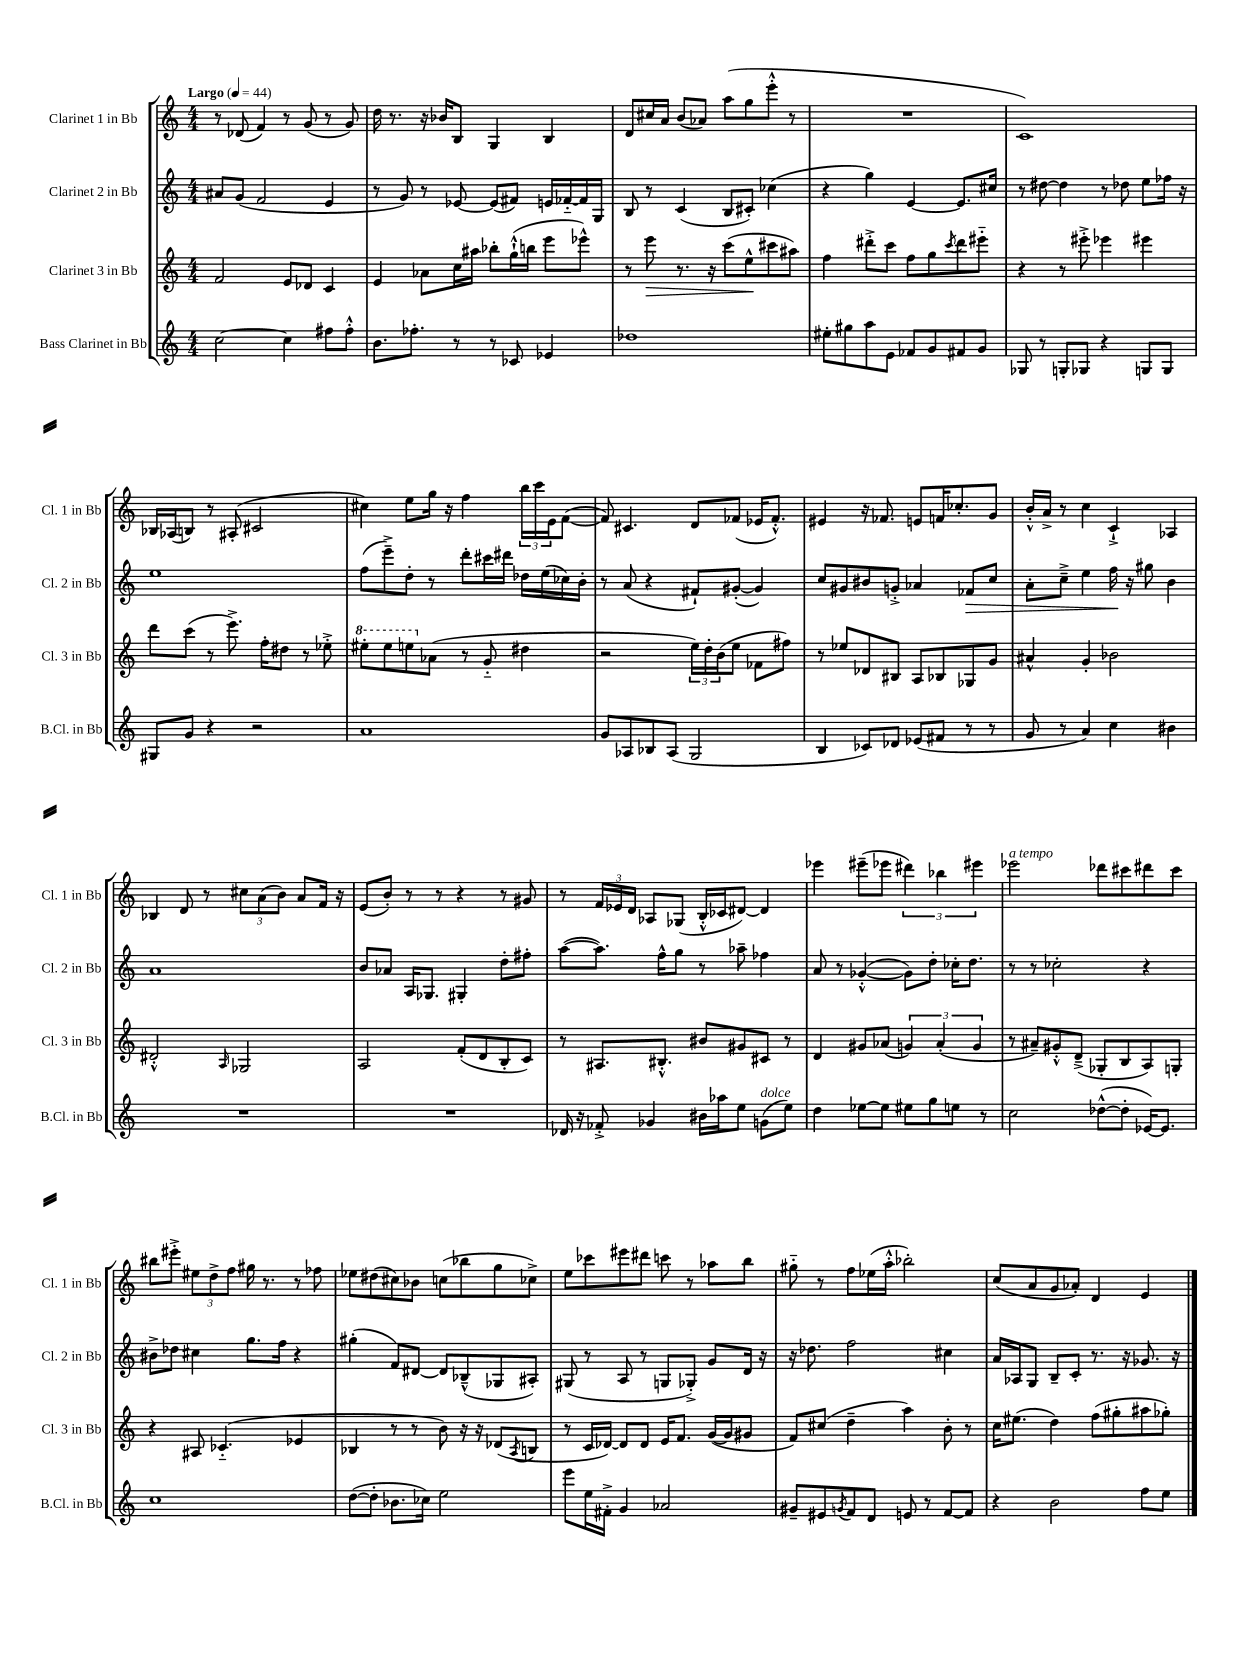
<<
\new StaffGroup <<
\new Staff = "s0" \with { instrumentName = "Clarinet 1 in Bb" shortInstrumentName = "Cl. 1 in Bb" } {
    \clef treble \key c \major \numericTimeSignature \time 4/4 \tempo "Largo" 4 = 44
    r8 des'8( f'4) r8 g'8( r8 g'8) |
    d''16 r8. r16 bes'16 b8 g4 b4 |
    d'8 cis''16 a'16 b'8( aes'8) a''8( g''8 e'''8-.-^ r8 |
    R1 |
    c'1) |
    bes16 aes16( b8) r8 ais8-.( cis'2 |
    cis''4) e''8 g''16 r16 f''4 \tuplet 3/2 { b''16 c'''16 e'16 } f'8~( |
    f'8) cis'4. d'8 fes'8( ees'16 fes'8.-.-^) |
    eis'4 r16 fes'8. e'8 f'16 ces''8.-. g'8 |
    b'16-.-^ a'16-> r8 c''4 c'4-!-> aes4 |
    bes4 d'8 r8 \tuplet 3/2 { cis''8 a'8( b'8) } a'8 f'16 r16 |
    e'8( b'8-.) r8 r8 r4 r8 gis'8 |
    r8 \tuplet 3/2 { f'16 ees'16 d'16 } aes8 ges8( b16-.-^ ces'16 dis'8~) dis'4 |
    ees'''4 eis'''8--( ees'''8 \tuplet 3/2 { dis'''4) bes''4 eis'''4 } |
    ees'''2^\markup { \italic "a tempo" } des'''8 cis'''8 dis'''8 cis'''8 |
    bis''8 eis'''8-.-> \tuplet 3/2 { eis''8 d''8-> f''8 } gis''16 r8. r8 fes''8 |
    ees''8 dis''8( cis''8) bes'8 c''8( bes''8 g''8 ces''8->) |
    e''8 ces'''8 eis'''8 dis'''8 c'''8 r8 aes''8 b''8 |
    gis''8-_ r8 f''8 ees''16( a''16-.-^ bes''2-.) |
    c''8( a'8 g'8 aes'8-.) d'4 e'4 \bar "|." |
}
\new Staff = "s1" \with { instrumentName = "Clarinet 2 in Bb" shortInstrumentName = "Cl. 2 in Bb" } {
    \clef treble \key c \major \numericTimeSignature \time 4/4
    ais'8 g'8( f'2 e'4 |
    r8 g'8) r8 ees'8~ ees'8( fis'8) e'16 fes'16~-_ fes'16 g16 |
    b8 r8 c'4( b8 cis'8-.) ces''4( |
    r4 g''4) e'4~ e'8. cis''16 |
    r8 dis''8~ dis''4 r8 des''8 e''8 fes''16 r16 |
    e''1 |
    f''8( e'''8--->) d''8-. r8 d'''8-. cis'''16 dis'''16 des''16 e''16( ces''16) b'16-. |
    r8 a'8( r4 fis'8-!) gis'8~-.( gis'4) |
    c''8 gis'8 bis'8 g'8-.-> aes'4 fes'8\> c''8 |
    a'8-. c''8---> e''4 f''16\! r16 gis''8 b'4 |
    a'1 |
    b'8 aes'8 a16 ges8. gis4-. d''8-. fis''8-. |
    a''8~( a''8.) f''16-^ g''8 r8 aes''8-- fes''4 |
    a'8 r8 ges'4~-.-^( ges'8) d''8-. ces''16-. d''8. |
    r8 r8 ces''2-. r4 |
    bis'8-> des''8 cis''4 g''8. f''16 r4 |
    gis''4-.( f'8) dis'8~ dis'8 bes8---^( ges8 ais8-.) |
    gis8( r8 a8 r8 g8 ges8-.->) g'8 d'16 r16 |
    r16 des''8. f''2 cis''4 |
    a'16 aes16 g8 b8-- c'8-. r8. r16 ges'8. r16 \bar "|." |
}
\new Staff = "s2" \with { instrumentName = "Clarinet 3 in Bb" shortInstrumentName = "Cl. 3 in Bb" } {
    \clef treble \key c \major \numericTimeSignature \time 4/4
    f'2 e'8 des'8 c'4 |
    e'4 aes'8 c''16 ais''16 bes''8-. g''16-!-^( b''16 e'''8 ees'''8-^) |
    r8 e'''8\> r8. r16 c'''8( e''8-^\! cis'''8 ais''8) |
    f''4 dis'''8-.-> c'''8 f''8 g''8 \acciaccatura { c'''8 } dis'''8 eis'''8-_ |
    r4 r8 eis'''8-.-> ees'''4 eis'''4 |
    d'''8 c'''8( r8 e'''8.->) f''16-. dis''8 r8 ees''8-.-> |
    \ottava #1 eis'''8-. eis'''8 e'''8 \ottava #0 aes'8( r8 g'8-_ dis''4 |
    r2 \tuplet 3/2 { e''16) d''16-. b'16( } e''8 fes'8 fis''8) |
    r8 ees''8 des'8 bis8 a8 bes8 ges8 g'8 |
    ais'4-^ g'4-. bes'2 |
    dis'2-.-^ \grace { a16 } ges2 |
    a2 f'8-.( d'8 b8-. c'8) |
    r8 ais8. bis8.-.-^ bis'8 gis'8 cis'8 r8 |
    d'4 gis'8 aes'8( \tuplet 3/2 { g'4) aes'4-.( g'4 } |
    r8 ais'8--) gis'8-.-^ d'8--->( ges8-. b8 a8) g8-. |
    r4 ais8 ces'4.-_( ees'4 |
    bes4 r8 r8 b'8) r16 r16 des'8( \acciaccatura { a8 } b8 |
    r8 c'16 des'16~) des'8 des'8 e'16 f'8. g'16~( g'16 gis'8 |
    f'8) cis''8( d''4-- a''4) b'8-. r8 |
    c''16 eis''8.( d''4) f''8( gis''8-. ais''8 ges''8-.) \bar "|." |
}
\new Staff = "s3" \with { instrumentName = "Bass Clarinet in Bb" shortInstrumentName = "B.Cl. in Bb" } {
    \clef treble \key c \major \numericTimeSignature \time 4/4
    c''2~ c''4 fis''8 fis''8-.-^ |
    b'8. fes''8.-. r8 r8 ces'8 ees'4 |
    des''1 |
    eis''8-. gis''8 a''8 e'8 fes'8 g'8 fis'8 g'8 |
    ges8 r8 g8-. ges8 r4 g8 g8 |
    gis8 g'8 r4 r2 |
    a'1 |
    g'8 aes8 bes8 aes8( g2 |
    b4 ces'8) des'8 ees'8( fis'8 r8 r8 |
    g'8 r8 a'4) c''4 bis'4 |
    R1 |
    R1 |
    des'16 r16 fes'8-.-> ges'4 bis'16 aes''16 e''8 g'8^\markup { \italic "dolce" }( e''8) |
    d''4 ees''8~ ees''8 eis''8 g''8 e''8 r8 |
    c''2 des''8~-^( des''8-. ees'16~) ees'8. |
    c''1 |
    d''8~( d''8-. bes'8. ces''16) e''2 |
    e'''8 e''16 fis'16-.-> g'4 aes'2 |
    gis'8-- eis'8 \acciaccatura { g'8 } f'8 d'8 e'8 r8 f'8~ f'8 |
    r4 b'2 f''8 e''8 \bar "|." |
}
>>
>>
\layout { \context { \Score \remove "Bar_number_engraver" } }
